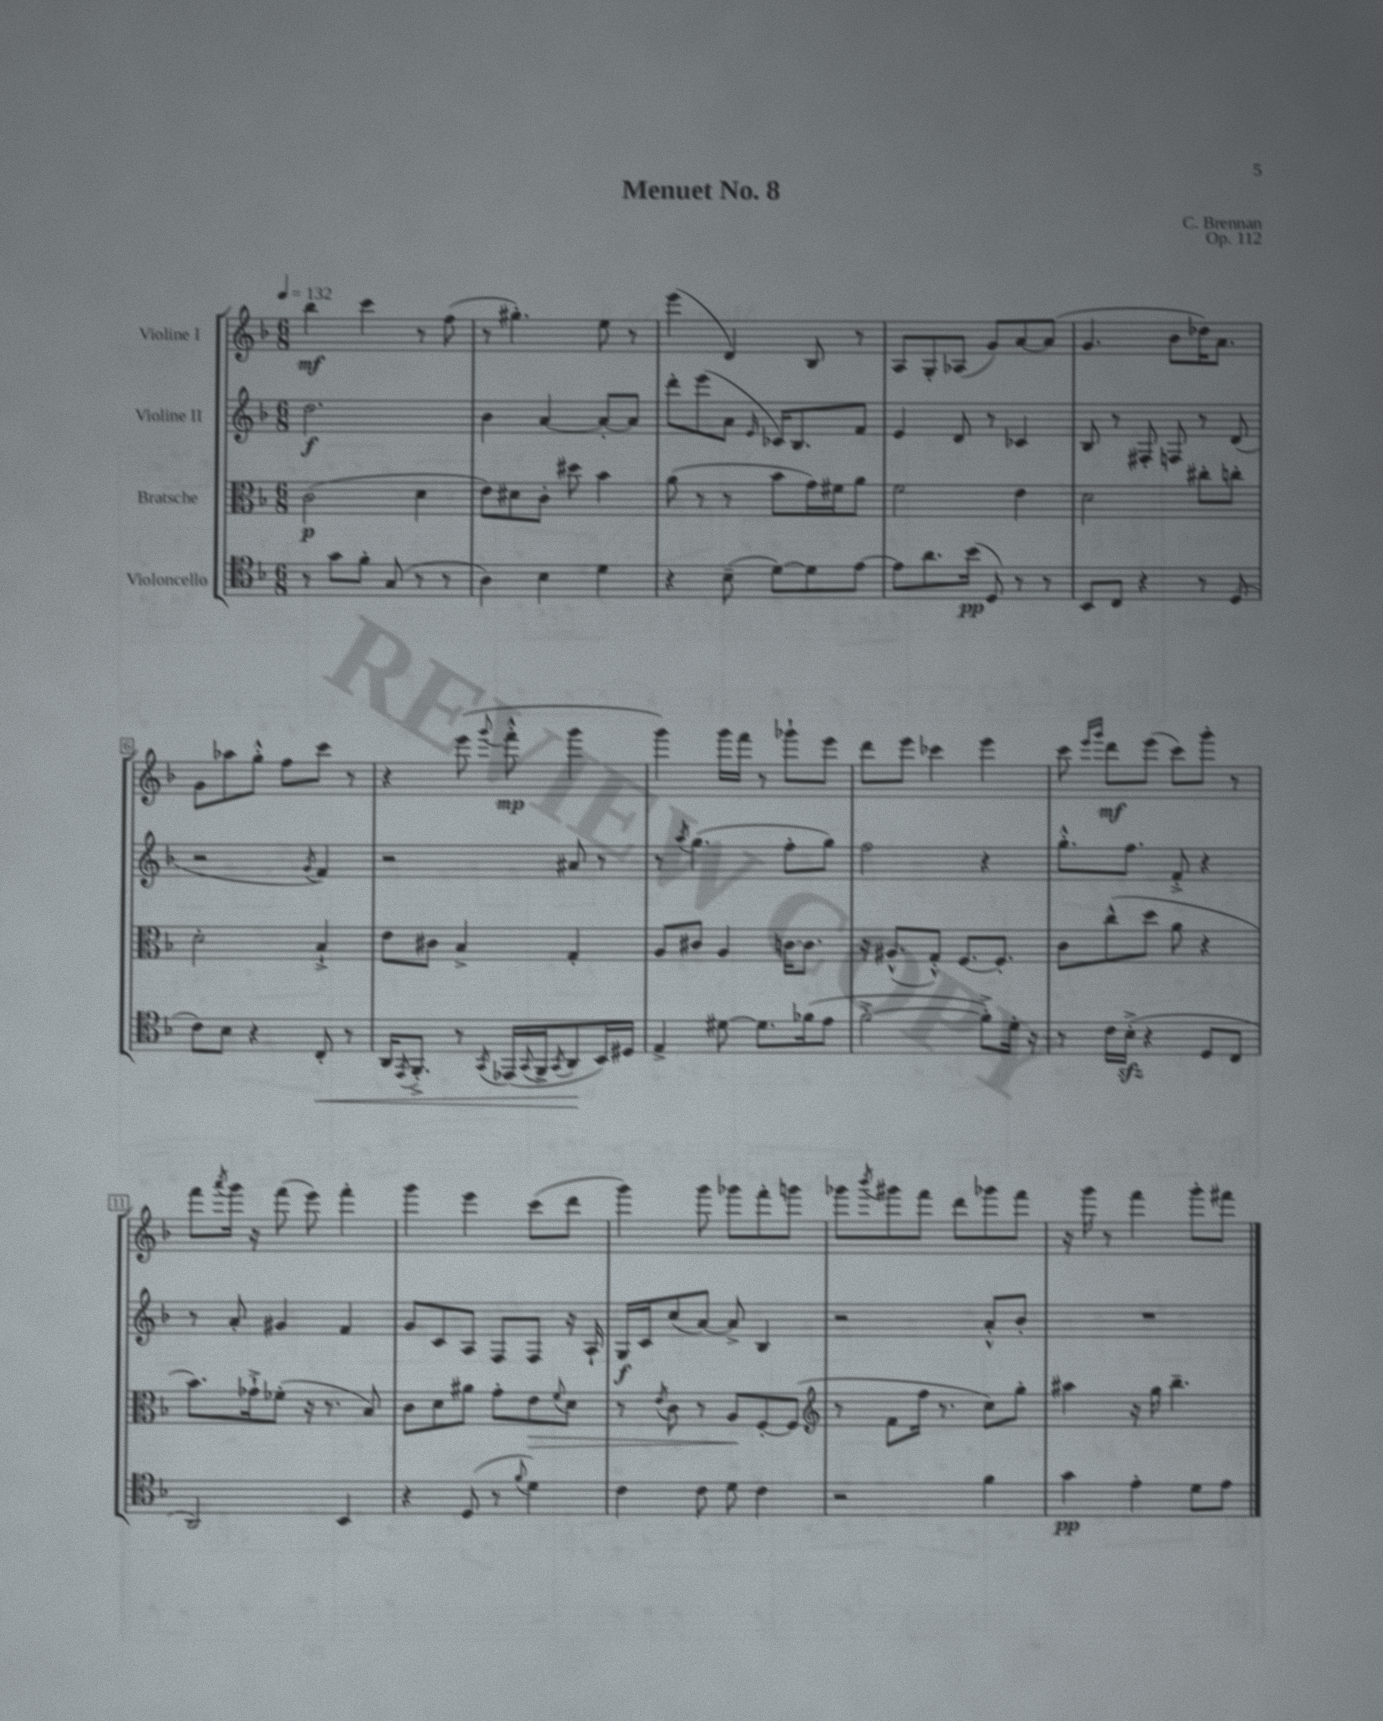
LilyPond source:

\header { title = "Menuet No. 8" composer = "C. Brennan" opus = "Op. 112" }
<<
\new StaffGroup <<
\new Staff = "s0" \with { instrumentName = "Violine I" } {
    \clef treble \key f \major \numericTimeSignature \time 6/8 \tempo 4 = 132
    bes''4\mf c'''4 r8 f''8( |
    r8 gis''4.-.) e''8 r8 |
    e'''4( d'4) bes8 r8 |
    a8 g8-. aes8( g'8) a'8~ a'8( |
    g'4. bes'8 des''16) a'8. |
    g'8 aes''8 g''8-.-^ f''8 c'''8 r8 |
    r4 e'''8( \appoggiatura { g'''8 } f'''8-.-^\mp g'''4 |
    g'''4) g'''16 f'''16 r8 ges'''8-! e'''8 |
    d'''8 e'''8 ces'''4 e'''4 |
    c'''8 \grace { e'''16 g'''16 } d'''8\mf e'''8( c'''8) g'''8-. r8 |
    f'''8 \acciaccatura { a'''8 } g'''16 r16 f'''8( e'''8) f'''4-. |
    g'''4 e'''4 c'''8( d'''8 |
    g'''4) g'''8 ges'''8 f'''8-. g'''8 |
    ges'''8 \acciaccatura { bes'''8 } gis'''8 f'''8 d'''8 ges'''8 f'''8 |
    r16 g'''16 r8 f'''4 g'''8-. fis'''8 \bar "|." |
}
\new Staff = "s1" \with { instrumentName = "Violine II" } {
    \clef treble \key f \major \numericTimeSignature \time 6/8
    d''2.\f |
    bes'4 a'4~ a'8~-. a'8 |
    d'''8-. e'''8( a'8 \grace { e'16 } ces'16) bes8. f'8 |
    e'4 d'8 r8 ces'4 |
    bes8 r8 fis8-. f8 r8 d'8( |
    r2 \acciaccatura { g'8 } f'4) |
    r2 ais'8 r8 |
    r8 \acciaccatura { a''8 } g''4.( f''8-. g''8) |
    f''2 r4 |
    g''8.-.-^ f''8. f'8-.-> r4 |
    r8 a'8-. gis'4 f'4 |
    g'8 c'8 a8 f8 f8 r16 a16-! |
    g16\f c'16 c''8( a'8~) a'8-> bes4 |
    r2 a'8-.-^ bes'8-. |
    R2. \bar "|." |
}
\new Staff = "s2" \with { instrumentName = "Bratsche" } {
    \clef alto \key f \major \numericTimeSignature \time 6/8
    c'2\p( d'4 |
    e'8) dis'8 c'8-. dis''8 bes'4 |
    a'8( r8 r8 bes'8 g'16) fis'16 a'8 |
    f'2 e'4 |
    d'2 cis''8-. c''8-. |
    d'2-. bes4-!-> |
    e'8 cis'8 bes4-> g4-. |
    a8 cis'8 a4 c'16~ c'8. |
    r16 ais8.-^( g8-.-^) f8.~ f8.-. |
    c'8 c''8-^( d''8 a'8 r4 |
    bes'8.) ges'16-!-> fes'8-.( r16 r8. bes8) |
    c'8 d'8 ais'8 g'8-. e'8\> \appoggiatura { f'8 } d'8 |
    r8 \acciaccatura { e'8 } c'8 r8 a8\! f8~-. f8( |
    \clef treble r8 f'8 f''16 r8. c''8) g''8-. |
    ais''4 r16 g''16 bes''4.-- \bar "|." |
}
\new Staff = "s3" \with { instrumentName = "Violoncello" } {
    \clef tenor \key f \major \numericTimeSignature \time 6/8
    r8 g'8 f'8-. g8( r8 r8 |
    a4) bes4 d'4 |
    r4 bes8--( d'8~) d'8 e'8~ |
    e'8 a'8. bes'16\pp( d8) r8 r8 |
    bes,8 c8 r4 r8 d8( |
    c'8) bes8 r4 c8-.\< r8 |
    a,16 \acciaccatura { e,8 } f,8.-.-> r8 \acciaccatura { g,8 } ees,16( \appoggiatura { g,8 } f,16-> \acciaccatura { g,8 } a,8\! bes,16) dis16 |
    e4-> dis'8~ dis'8. fes'16( e'8 |
    f'2~-.-> f'8-.->) d'16-. r16 |
    r8 c'16 bes16-.->\sfz( r4 d8 c8 |
    a,2) bes,4 |
    r4 d8( r8 \appoggiatura { f'8 } d'4) |
    c'4 c'8 d'8 c'4 |
    r2 f'4 |
    g'4\pp e'4-. d'8 e'8 \bar "|." |
}
>>
>>
\layout { \context { \Score \override BarNumber.stencil = #(make-stencil-boxer 0.1 0.3 ly:text-interface::print) } }
